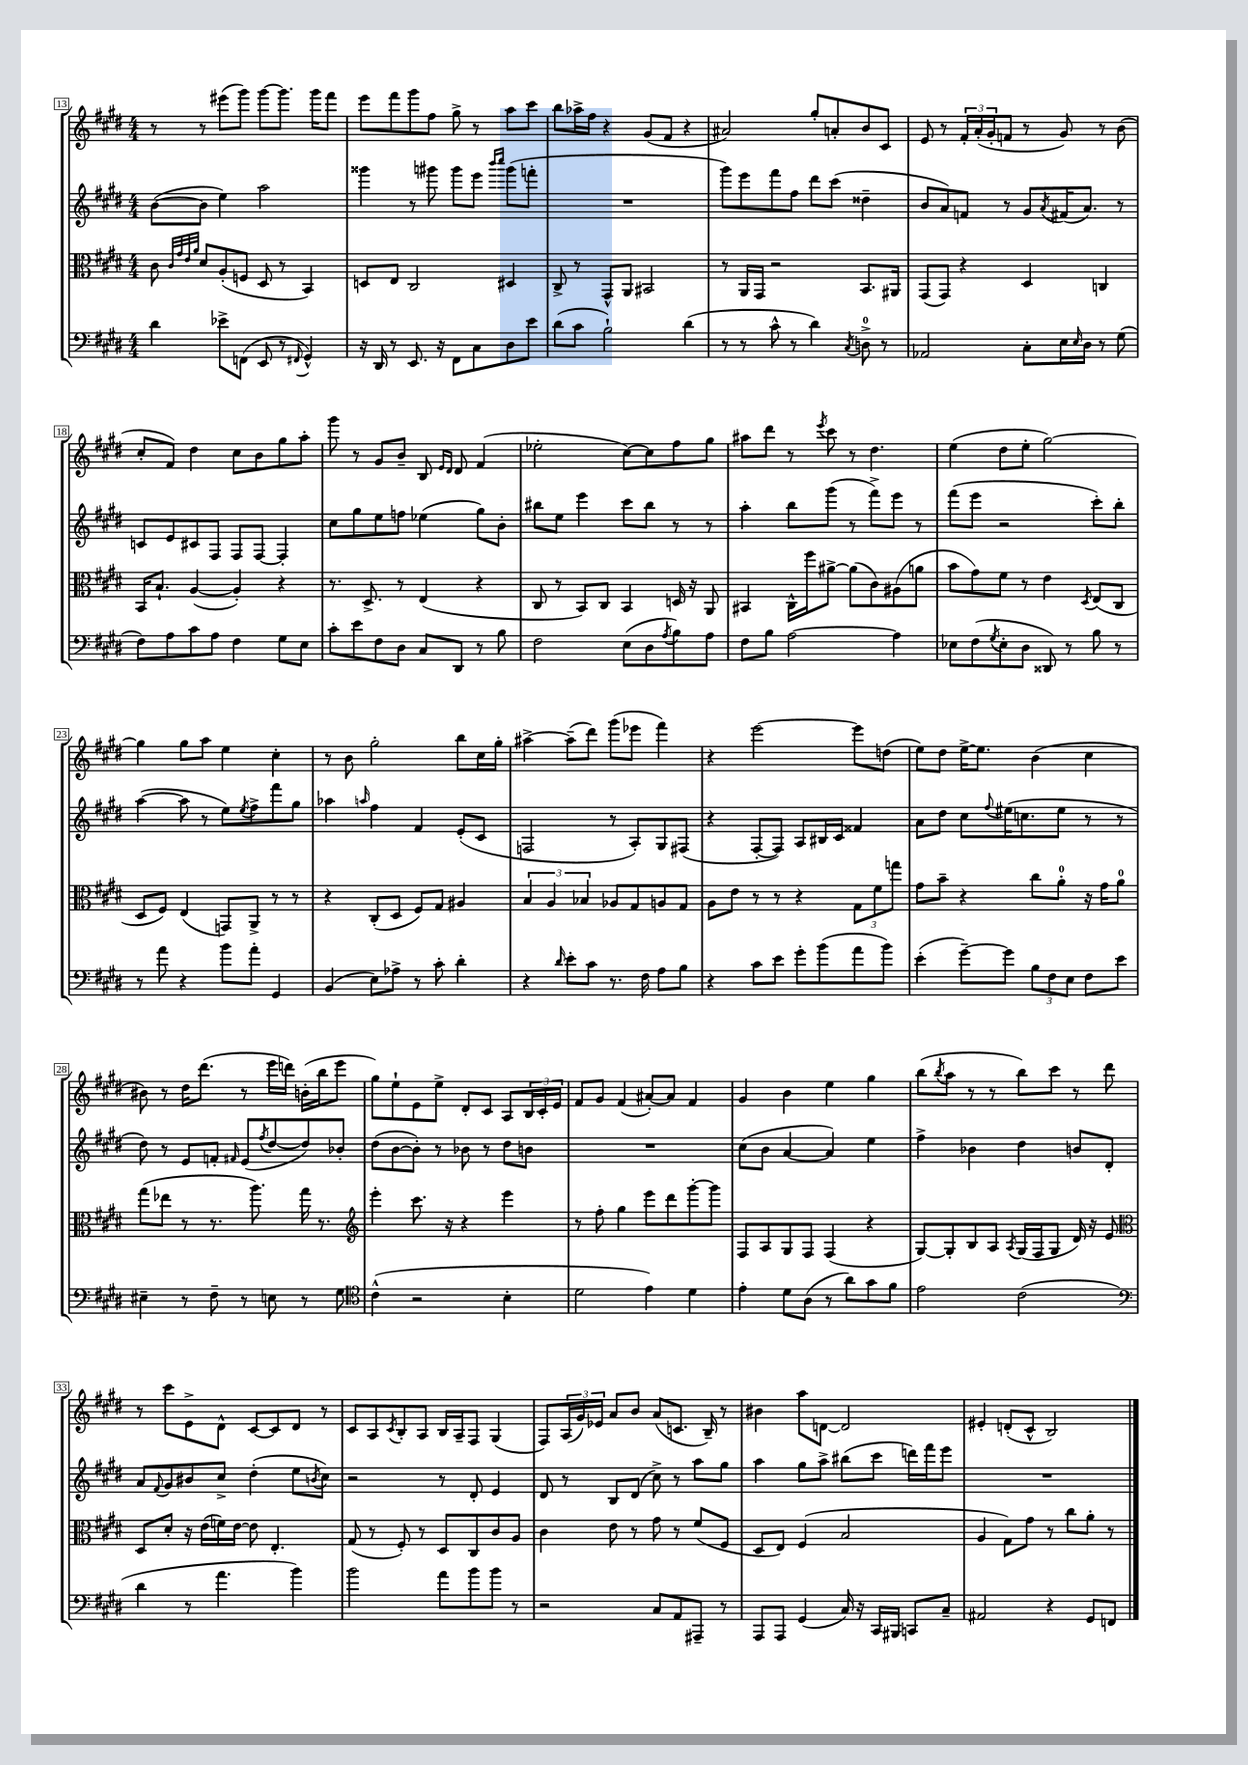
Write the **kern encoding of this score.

**kern	**kern	**kern	**kern
*staff4	*staff3	*staff2	*staff1
*clefF4	*clefC3	*clefG2	*clefG2
*k[f#c#g#d#]	*k[f#c#g#d#]	*k[f#c#g#d#]	*k[f#c#g#d#]
*M4/4	*M4/4	*M4/4	*M4/4
4d#	8c#	([8b	8r
.	32qqc#	.	.
.	32qqg#	.	.
.	32qqe	.	.
.	32qqa	.	.
.	8d#	8b]	8r
8e-^	(8A'	4ee)	(8eee#
(8FF	8F	.	8ggg#)
8EE	8D#	2aa	[8ggg#
8r	8r	.	8.ggg#]
8qqFF#	.	.	.
4GG#^^)	4BB)	.	.
.	.	.	16ggg#
.	.	.	8fff#
=	=	=	=
16r	8D	4ggg##	8eee
16DD#	.	.	.
8r	8E	.	8fff#
8.EE	2C#	8r	8ggg#
.	.	8ggg#	8ff#
16r	.	.	.
8FF#	.	8ggg#	8gg#^
8C#	.	8eee	8r
.	.	16qqbbb	.
.	.	16qqcccc#	.
8D#	4D#	(8ggg#	8aa
8e	.	8fff'	8ccc#
=	=	=	=
(8d#	8C#^	1r	8bb
8c#	8r	.	16aa-^
.	.	.	16ff#
2B`)	8GG#^^	.	4r
.	8AA	.	.
.	2BB#	.	(8g#
.	.	.	8f#
(4d#	.	.	4r
=	=	=	=
8r	8r	8ggg#)	2a#)
8r	16AA	8eee	.
.	16GG#	.	.
8c#^^	2r	8fff#	.
8r	.	8ff#	.
4d#)	.	8ddd#	8gg#'
.	.	(8ccc#	8a'
8qC#	.	.	.
8D^	8.BB	4dd##~	8b
8r	.	.	8c#
.	16AA#	.	.
=	=	=	=
2AA-	(8GG#	8b	8e
.	8GG#)	8a)	8r
.	4r	8f	24f#'
.	.	.	(24a'
.	.	.	24g#'
.	.	8r	8f
8C#'	4D#	8g#	8r
.	.	8qa	.
16E	.	(16f#	8g#)
16qqE	.	.	.
16D#	.	8.a)	.
8r	4C	.	8r
(8G#	.	8r	(8b
=	=	=	=
8F#)	16BB	8c	8cc#'
.	8.B`	.	.
8A	.	8e	8f#)
8c#	([4A	8c#	4dd#
8A	.	8F#	.
4F#	4A'])	8F#	8cc#
.	.	[8F#	8b
8G#	4r	4F#']	8gg#
8E	.	.	8aa'
=	=	=	=
8c#'	8.r	8cc#	8ggg#
8e	.	8gg#	8r
.	8.D#^	.	.
8F#	.	8ee	8g#
8D#	8r	8ff	8b~
8C#	(4E	(4ee-	8B
.	.	.	16qqe
.	.	.	16qqd#
8DD#	.	.	8d#
8r	4r	8gg#)	(4f#
8B	.	8b'	.
=	=	=	=
2F#	8C#	8bb#	2ee-'
.	8r	8ee	.
.	8BB)	4eee	.
.	8C#	.	.
(8E	4BB	8ccc#	[8cc#)
8D#	.	8bb#	8cc#]
8qA	.	.	.
8B)	16D	8r	8ff#
.	16r	.	.
8A	8AA	8r	8gg#
=	=	=	=
8F#	4BB#	4aa'	8aa#
8B	.	.	8ddd#
[2A	16C#^^	8bb	8r
.	16ff#	.	.
.	.	.	8qeee
.	[8a#^	(8ggg#	8ccc#
.	(8a#]	8r	8r
.	8c#)	8fff#^)	4.dd#
4A]	(8A#	8eee	.
.	8a	8r	.
=	=	=	=
8E-	8b	(8fff#	(4ee
(8F#	8g#)	8eee	.
8qG#	.	.	.
8E-'	8f#	2r	8dd#
8D#	8r	.	8ee'
8DD##)	4e	.	[2gg#)
8r	.	.	.
.	8qD#	.	.
8B	(8E	8ccc#')	.
8r	8C#	8bb'	.
=	=	=	=
8r	8D#	([4aa	4gg#]
8a	8F#)	.	.
4r	(4E	8aa]	8gg#
.	.	8r	8aa
8b	8GG)	8ee)	4ee
.	.	8qee	.
8a'	8AA^	8ff#^	.
4GG#	8r	8fff#	4cc#'
.	8r	8gg#	.
=	=	=	=
(4BB	4r	4aa-	8r
.	.	.	8b
.	.	16qqaa	.
8E)	(8C#'	4ff#	2gg#'
8A-^	8D#	.	.
8r	8F#)	4f#	.
8c#'	8G#	.	.
4d#'	4A#	(8e'	8bb
.	.	8c#	16cc#
.	.	.	16gg#'
=	=	=	=
4r	6B	2F	[4aa#^
.	6A	.	.
16qqd#	.	.	.
8e'	.	.	(8aa#~]
.	6B-	.	.
8c#	.	.	8ddd#)
8.r	8A-	8r	(8ggg#
.	8G#	8A')	8eee-
16F#	.	.	.
8A	8A	8G#	4fff#)
8B	8G#	(8F#	.
=	=	=	=
4r	8A	4r	4r
.	8e	.	.
8c#	8r	[8F#'	[2eee
8e	8r	8F#])	.
8g#'	4r	8A	.
(8b	.	16B#	.
.	.	16c#	.
8a	12G#	4f##	8eee]
.	12f#	.	.
8b)	.	.	(8dd
.	12gg	.	.
=	=	=	=
(4e'	8g#	8a	8ee)
.	8b~	8dd#	8dd#
[8g#~)	4r	8cc#	[16ee^
.	.	.	8.ee]
.	.	8qqff#	.
8g#]	.	(16ee#	.
.	.	8.cc	.
12B	8cc#	.	(4b
12F#	.	.	.
.	8a'	8ee#	.
12E	.	.	.
8F#	16r	8r	4cc#
.	16g#	.	.
8e	8a	8r	.
=	=	=	=
4E#~	(8gg#	8dd#)	8b#)
.	8ee-	8r	8r
8r	8r	8e	16dd#
.	.	.	(8.ddd#
8F#~	8.r	8f'	.
.	.	16qqf#	.
8r	.	(8e	8r
.	8.aa)	.	.
.	.	8qff#	.
8E	.	[8dd#	16eee
.	.	.	16ddd)
8r	16gg#	8dd#])	(16b'
.	8.r	.	16bb
8G#	.	8b-'	8eee
=	=	=	=
*clefC4	*clefG2	*	*
(4c#^^	4eee'	(8dd#	8gg#)
.	.	[8b	8ee`
2r	8.ccc#	8b'])	8e
.	.	8r	8ee^
.	16r	.	.
.	4r	8b-	8d#'
.	.	8r	8c#
4B'	4eee	8dd#	8A
.	.	8b	24B
.	.	.	24c#'
.	.	.	24e
=	=	=	=
2d#	8r	1r	8f#
.	8ff#'	.	8g#
.	4gg#	.	(4f#
4e)	8eee	.	[8a#')
.	8ddd#	.	8a#]
4d#	[8ggg#'	.	4f#
.	8ggg#]	.	.
=	=	=	=
4e'	8F#	(8cc#	4g#
.	8A	8b	.
8d#	8G#	[4a	4b
(8A	8F#	.	.
8r	(4F#	4a])	4ee
8a)	.	.	.
8g#	4r	4ee	4gg#
8f#	.	.	.
=	=	=	=
2e	[8G#)	4ff#^	(8bb
.	.	.	8qbb
.	8G#']	.	8aa
.	8B	4b-	8r
.	8A	.	8r
.	8qA	.	.
(2c#	(16G#	4dd#	8bb)
.	16F#	.	.
.	8G#	.	8ccc#
.	16d#)	8b	8r
.	16r	.	.
.	8e	8d#'	8ddd#
=	=	=	=
*clefF4	*clefC3	*	*
4d#	8D#	8a	8r
.	.	8qqf#	.
.	8d#'	8g#	8ccc#
8r	16r	8b#	8e^
.	(16e	.	.
4.a	16f)	8cc#^	8d#^^
.	[16e	.	.
.	8e]	(4dd#'	[8c#
.	4.E'	.	8c#]
4b)	.	8ee	8d#
.	.	8qb	.
.	.	8cc#)	8r
=	=	=	=
2b	(8G#	2r	8c#
.	8r	.	8A
.	.	.	8qc#
.	8F#')	.	8B'
.	8r	.	8A
8a	8D#	8r	16B
.	.	.	16A~
8b	8C#	8d#'	8F#
8b	8c#	4e	(4G#
8r	8A	.	.
=	=	=	=
2r	4c#	8d#	8F#)
.	.	8r	(24A
.	.	.	24g#)
.	.	.	24e-
.	8e	8B	8a
.	8r	(8d#	8b
8C#	8g#	8cc#^)	(8a
8AA	8r	8r	8.c
8AAA#~	(8f#	8aa	.
.	.	.	16B~)
8r	8F#	8gg#	8r
=	=	=	=
8AAA	8D#	4aa	4b#
8AAA	8E)	.	.
(4GG#	(4F#	8gg#	8aa
.	.	8aa^	[8d
16C#)	2B	(8bb#	2d]
16r	.	.	.
16CC#	.	8ccc#	.
16BBB#	.	.	.
8CC	.	16ddd)	.
.	.	16fff#	.
8C#~	.	8eee	.
=	=	=	=
2AA#	4A	1r	4e#'
.	8G#)	.	(8d'
.	8g#	.	8c#^^
4r	8r	.	2B)
.	8cc#	.	.
8GG#	8a'	.	.
8FF	8r	.	.
==	==	==	==
*-	*-	*-	*-
